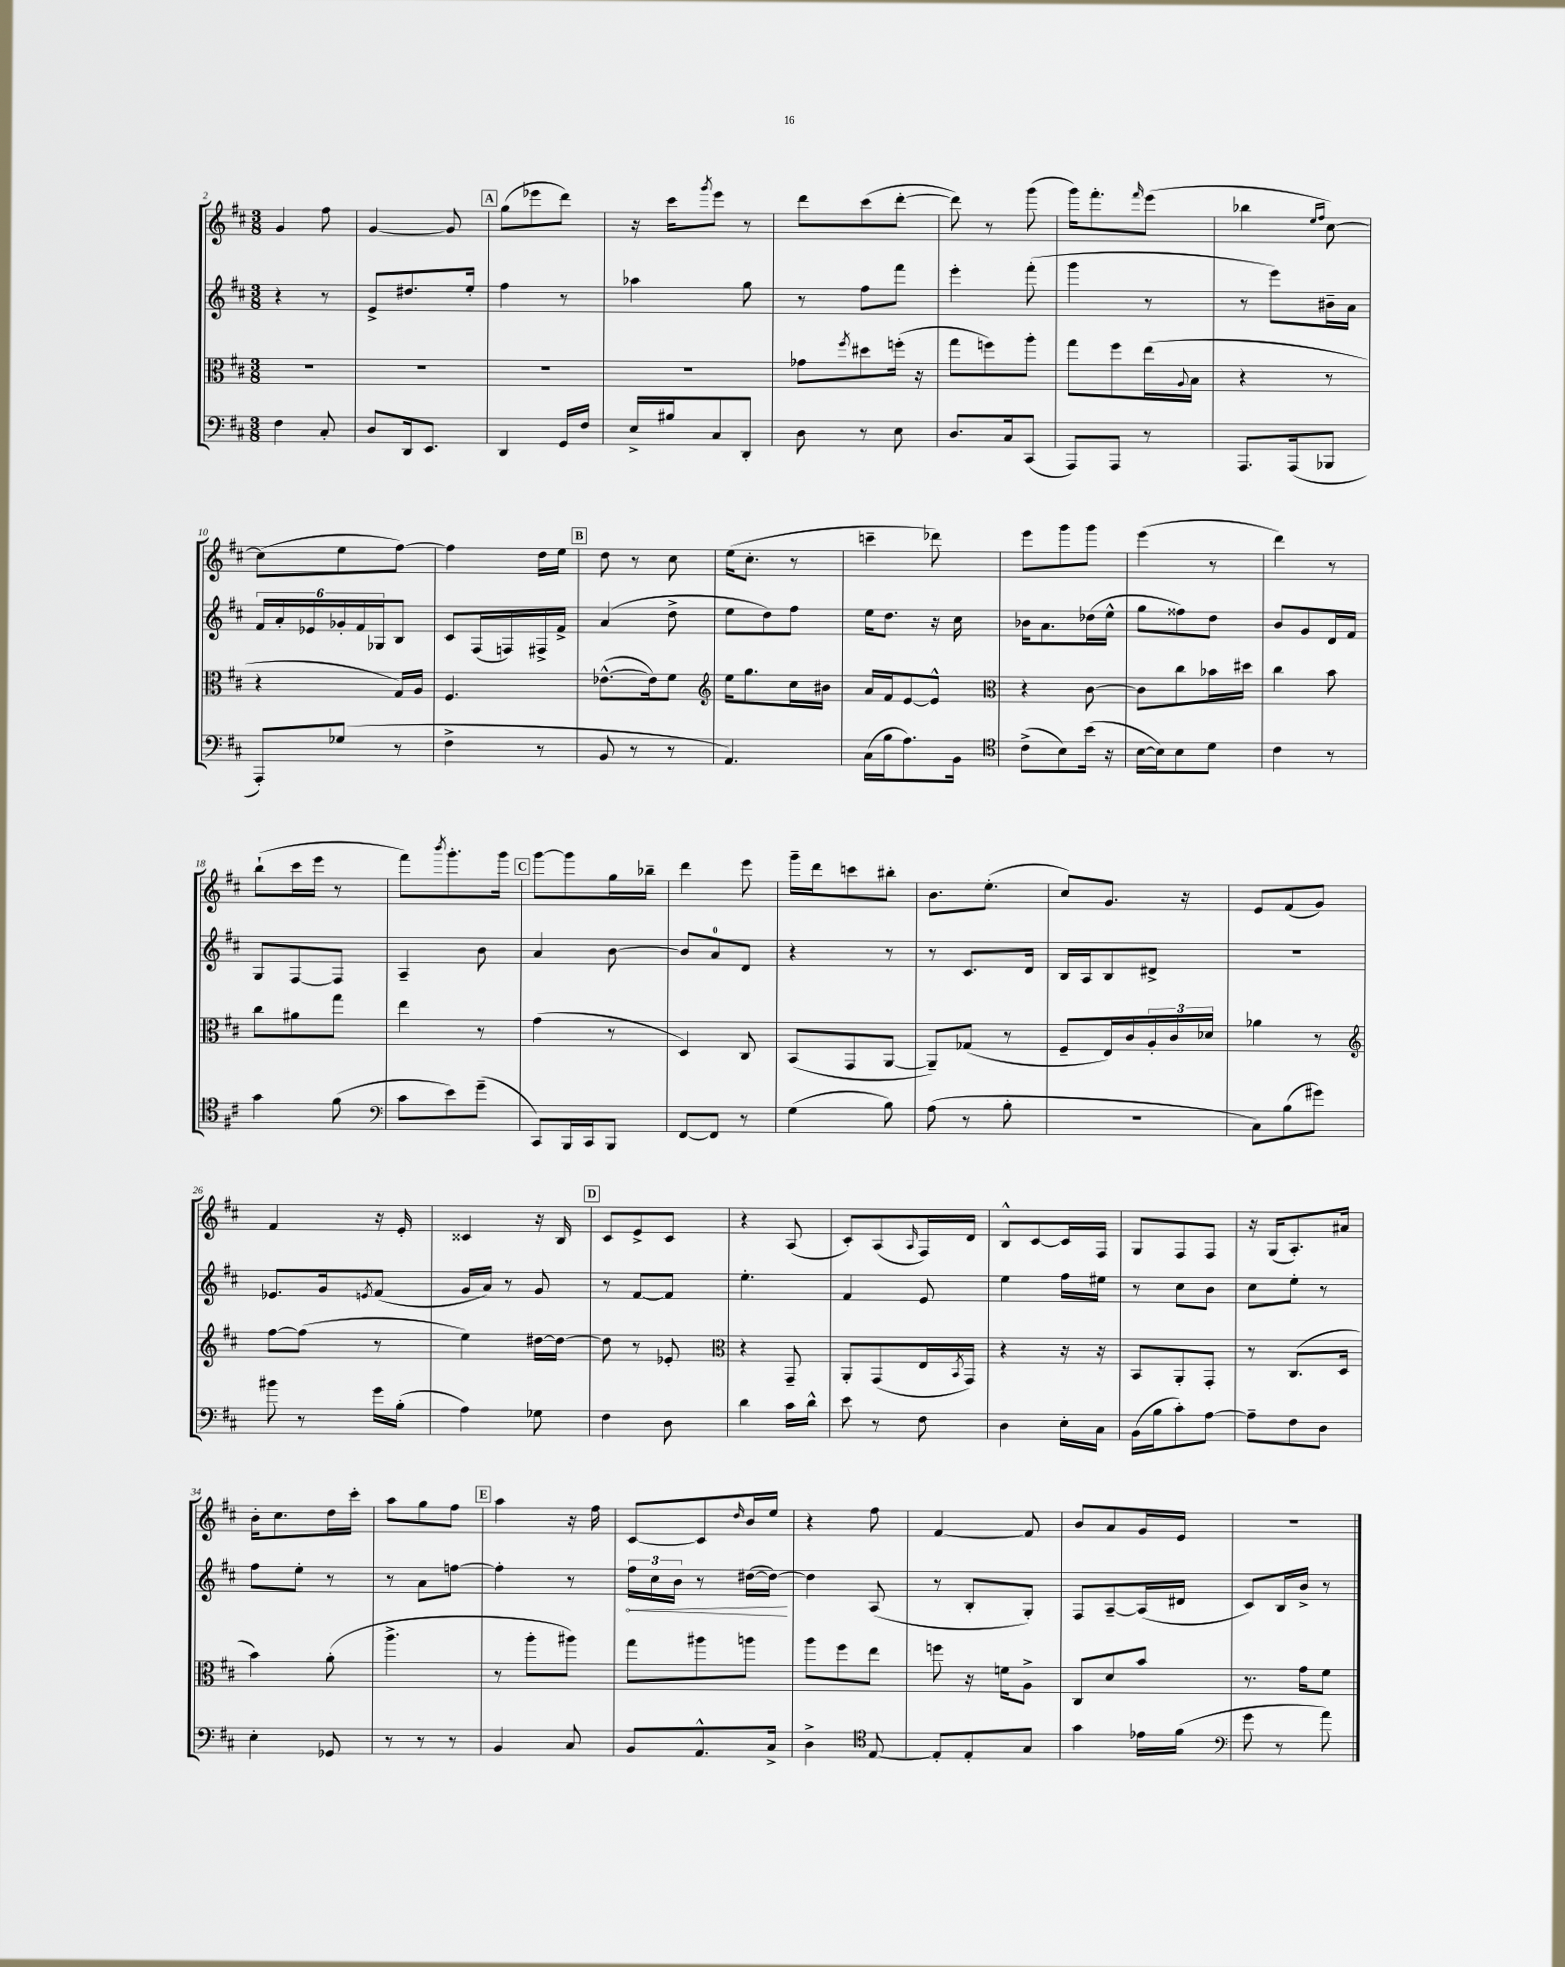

**kern	**kern	**kern	**kern
*staff4	*staff3	*staff2	*staff1
*clefF4	*clefC3	*clefG2	*clefG2
*k[f#c#]	*k[f#c#]	*k[f#c#]	*k[f#c#]
*M3/8	*M3/8	*M3/8	*M3/8
4F#\	4.r	4r	4g/
8C#'/	.	8r	8ff#\
=	=	=	=
8D/L	4.r	8e^/L	[4g/
16DD/k	.	8.dd#/	.
8.EE/J	.	.	.
.	.	.	8g/]
.	.	16ee'/Jk	.
=	=	=	=
4DD/	4.r	4ff#\	(8gg\L
.	.	.	8eee-\
16GG/LL	.	8r	8ddd\J)
16F#/JJ	.	.	.
=	=	=	=
16E^/LL	4.r	4aa-\	16r
16B#/J	.	.	16ccc#\LK
.	.	.	8qggg/
8C#/	.	.	8eee\J
8DD'/J	.	8gg\	8r
=	=	=	=
8D\	8g-\L	8r	8ddd\L
.	8qff#/	.	.
8r	8dd#\	8ff#\L	(8ccc#\
8E\	(16ff'\Jk	8fff#\J	[8ddd'\J
.	16r	.	.
=	=	=	=
8.D/L	8gg\L	4eee'\	8ddd\])
.	8ff\)	.	8r
16C#/k	.	.	.
(8CC#/J	8aa'\J	(8fff#'\	(8ggg\
=	=	=	=
8AAA/L)	8gg\L	4ggg\	16ggg\LK)
.	.	.	8.fff#'\
8AAA/J	8ff#\	.	.
.	.	.	16qqfff#/
8r	(16ee\L	8r	(8eee\J
.	8qqA/	.	.
.	16B\JJ	.	.
=	=	=	=
8.AAA/L	4r	8r	4bb-\
.	.	8eee\L)	.
(16AAA/k	.	.	.
.	.	.	16qqee/LL
.	.	.	16qqff#/JJ
8BBB-/J	8r	16b#~\L	[8cc#\)
.	.	16a\JJ	.
=	=	=	=
8AAA'/L)	4r	24f#/LL	(8cc#\]L
.	.	24a'/	.
.	.	24e-/	.
(8G-/J	.	24g-'/	8ee\
.	.	24f#/	.
.	.	24G-/J	.
8r	16G/LL)	8B/J	[8ff#\J)
.	16A/JJ	.	.
=	=	=	=
4F#^\	4.F#/	8c#/L	4ff#\]
.	.	(16F#/L	.
.	.	16F/)	.
8r	.	16F#^/	16dd\LL
.	.	16f#^/JJ	16ee\JJ
=	=	=	=
8BB/	([8.e-^^\L	(4a/	8dd\
8r	.	.	8r
.	16e-\]k)	.	.
8r	8f#\J	8dd^\	8cc#\
=	=	=	=
*	*clefG2	*	*
4.AA/)	16ee\LK	8ee\L	(16ee\LK
.	8.gg\	.	8.cc#'\J
.	.	8dd\)	.
.	16cc#\L	8ff#\J	8r
.	16b#\JJ	.	.
=	=	=	=
(16C#\LL	16a/LL	16ee\LK	4ccc~\
16B\J	16f#/J	8.dd\J	.
8.A\)	[8e/	.	.
.	8e^^/]J	16r	8ddd-\)
16BB\Jk	.	16cc#\	.
=	=	=	=
*clefC4	*clefC3	*	*
(8c#^\L	4r	16b-\LK	8eee\L
.	.	8.a\	.
8B\)	.	.	8ggg\
(16b\Jk	[8c#\	(16dd-\L	8ggg\J
16r	.	16ee^^\JJ	.
=	=	=	=
[16B\LL	8c#\]L	8gg\L	(4eee\
16B\]J)	.	.	.
8B\	8cc#\	8ff##\)	.
8d\J	16b-\L	8dd\J	8r
.	16dd#\JJ	.	.
=	=	=	=
4c#\	4cc#\	8b/L	4ddd\)
.	.	8g/	.
8r	8b\	16d/L	8r
.	.	16f#/JJ	.
=	=	=	=
4g\	8cc#\L	8G/L	(8bb`\L
.	8a#\	[8F#/	16ccc#\L
.	.	.	16eee\JJ
(8f#\	8gg\J	8F#/]J	8r
=	=	=	=
*clefF4	*	*	*
8c#\L	4ee\	4A~/	8fff#\L)
.	.	.	8qbbb/
8e\)	.	.	8.ggg'\
(8g~\J	8r	8b\	.
.	.	.	16ggg\Jk
=	=	=	=
8CC#/L)	(4g\	4a/	[8ggg\L
16BBB/L	.	.	8ggg\]
16CC#/J	.	.	.
8BBB/J	8r	[8b\	16gg\L
.	.	.	16bb-~\JJ
=	=	=	=
[8FF#/L	4D/)	8b/]L	4ddd\
8FF#/]J	.	8a/	.
8r	8C#/	8d/J	8eee\
=	=	=	=
(4G\	(8BB/L	4r	16ggg~\LL
.	.	.	16ddd\J
.	8GG/	.	8ccc\
8B\)	[8AA/J	8r	8bb#'\J
=	=	=	=
(8A\	8AA~/]L)	8r	8.b\L
8r	(8G-/J	8.c#/L	.
.	.	.	(8.ee'\J
8B'\	8r	.	.
.	.	16d/Jk	.
=	=	=	=
4.r	8F#~/L	16B/LL	8cc#/L)
.	.	16A/J	.
.	16E/L)	8B/	8.g/J
.	16c#/	.	.
.	24A'/	8d#^/J	.
.	24c#/	.	.
.	.	.	16r
.	24d-/JJ	.	.
=	=	=	=
8C#\L)	4a-\	4.r	8e/L
(8B\	.	.	(8f#/
8g#\J)	8r	.	8g/J)
=	=	=	=
*	*clefG2	*	*
8b#\	[8ff#\L	8.e-/L	4f#/
8r	(8ff#\]J	.	.
.	.	16g/k	.
.	.	8qe/	.
16g\LL	8r	(8f#/J	16r
(16B'\JJ	.	.	16e'/
=	=	=	=
4A\)	4ee\)	16g/LL	4c##/
.	.	16a/JJ)	.
.	.	8r	.
8G-\	[16dd#\LL	8g/	16r
.	16dd#\_JJ	.	16B/
=	=	=	=
4F#\	8dd#\]	8r	8c#/L
.	8r	[8f#/L	8e^/
8D\	8e-'/	8f#/]J	8c#/J
=	=	=	=
*	*clefC3	*	*
4d\	4r	4.ee'\	4r
16c#\LL	8GG~/	.	(8A/
16d^^\JJ	.	.	.
=	=	=	=
8e\	8AA'/L	4f#/	8c#'/L)
8r	(8GG/	.	(8A/
.	.	.	16qqA/
8F#\	16E/L	8e/	16F#/L)
.	8qBB/	.	.
.	16GG/JJ)	.	16d/JJ
=	=	=	=
4D\	4r	4ee\	8B^^/L
.	.	.	[8c#/
16E'\LL	16r	16ff#\LL	16c#/]L
16C#\JJ	16r	16ee#\JJ	16F#/JJ
=	=	=	=
(16BB\LL	8BB/L	8r	8G/L
16B\J	.	.	.
8c#'\)	8AA'/	8cc#\L	8F#/
[8A\J	8GG'/J	8b\J	8F#/J
=	=	=	=
8A~\]L	8r	8cc#\L	16r
.	.	.	(16G/LK
8F#\	(8.C#/L	8ee'\J	8.A'/)
8D\J	.	8r	.
.	16D/Jk	.	16a#/Jk
=	=	=	=
4E'\	4b\)	8ff#\L	16b'\LK
.	.	.	8.cc#\
.	.	8ee'\J	.
8GG-/	(8a'\	8r	16dd\L
.	.	.	16ccc#'\JJ
=	=	=	=
8r	4.aa^\	8r	8aa\L
8r	.	8a\L	8gg\
8r	.	[8ff\J	8ff#\J
=	=	=	=
4BB/	8r	4ff'\]	4aa\
.	8aa'\L	.	.
8C#/	8aa#\J)	8r	16r
.	.	.	16ff#\
=	=	=	=
8BB/L	8gg\L	24ff#\LL	[8c#/L
.	.	24cc#\	.
.	.	24b\JJ	.
8.AA^^/	8aa#\	8r	8c#/]
.	.	.	16qqdd/
.	8aa\J	([16dd#\LL	16b/L
16C#^/Jk	.	16dd#\_JJ)	16ee/JJ
=	=	=	=
4D^\	8aa\L	4dd#\]	4r
.	8ff#\	.	.
*clefC4	*	*	*
[8E/	8ee\J	(8A/	8ff#\
=	=	=	=
8E'/]L	8ff\	8r	[4f#/
8E'/	16r	8B'/L	.
.	16f\LK	.	.
8G/J	8A^\J	8G'/J)	8f#/]
=	=	=	=
4g\	8C#/L	8F#/L	8b/L
.	8d/	[8A~/	8a/
16e-\LL	8b/J	(16A/]L	16g/L
(16f#\JJ	.	16d#/JJ	16e/JJ
=	=	=	=
*clefF4	*	*	*
8g\	8.r	8c#/L)	4.r
8r	.	16B/L	.
.	16g\LK	16b^/JJ	.
8a\)	8f#\J	8r	.
==	==	==	==
*-	*-	*-	*-
